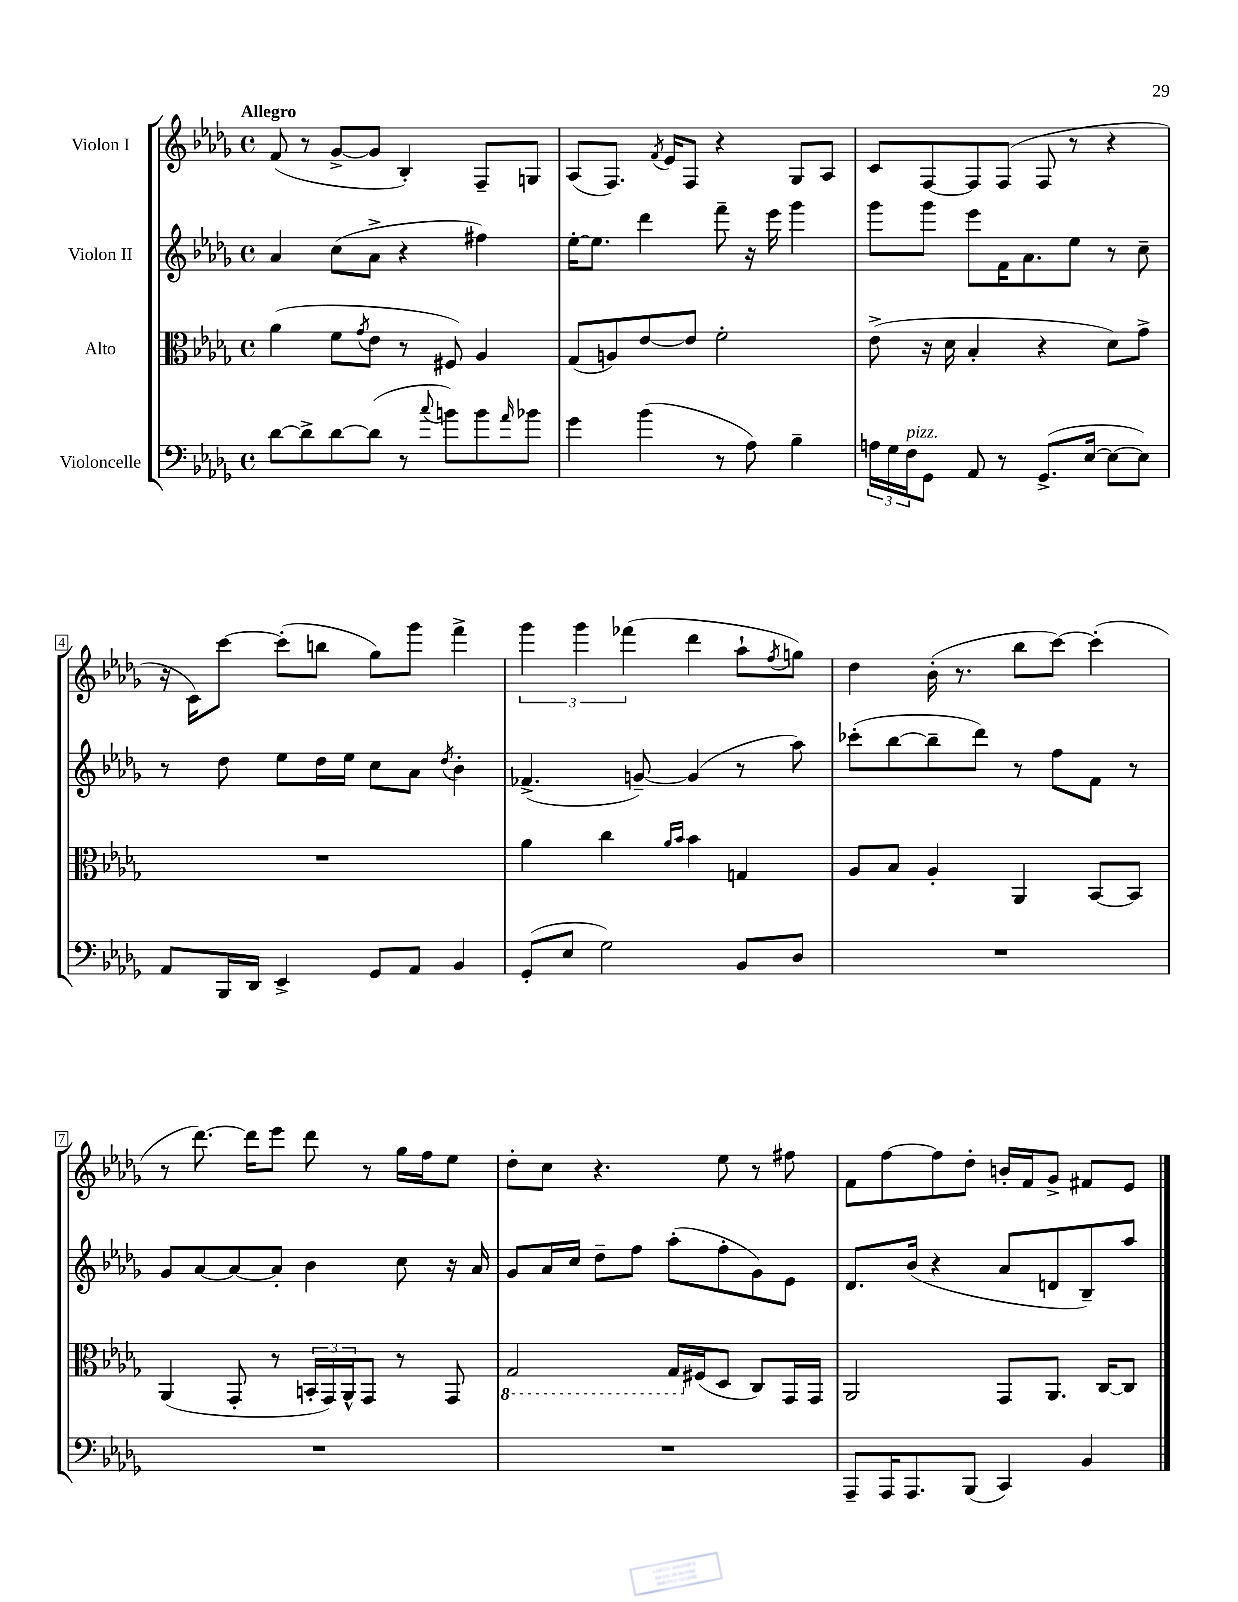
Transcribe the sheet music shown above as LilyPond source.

<<
\new StaffGroup <<
\new Staff = "s0" \with { instrumentName = "Violon I" } {
    \clef treble \key des \major \defaultTimeSignature \time 4/4 \tempo "Allegro"
    f'8( r8 ges'8~-> ges'8 bes4-.) f8-- g8 |
    aes8( f8.) \acciaccatura { f'8 } ees'16 f8 r4 ges8 aes8 |
    c'8 f8~ f8 f8( f8 r8 r4 |
    r16 c'16) c'''8~ c'''8-.( b''8 ges''8) ges'''8 f'''4-> |
    \tuplet 3/2 { ges'''4 ges'''4 fes'''4( } des'''4 aes''8-! \acciaccatura { f''8 } g''8) |
    des''4 bes'16-.( r8. bes''8 c'''8~) c'''4-.( |
    r8 des'''8.~) des'''16 ees'''8 des'''8 r8 ges''16 f''16 ees''8 |
    des''8-. c''8 r4. ees''8 r8 fis''8 |
    f'8 f''8~ f''8 des''8-. b'16-. f'16 ges'8-> fis'8 ees'8 \bar "|." |
}
\new Staff = "s1" \with { instrumentName = "Violon II" } {
    \clef treble \key des \major \defaultTimeSignature \time 4/4
    aes'4 c''8( aes'8-> r4 fis''4) |
    ees''16~-. ees''8. des'''4 f'''8-- r16 ees'''16 ges'''4 |
    ges'''8 ges'''8 ees'''8 f'16 aes'8. ees''8 r8 c''8-- |
    r8 des''8 ees''8 des''16 ees''16 c''8 aes'8 \acciaccatura { des''8 } bes'4-. |
    fes'4.->( g'8~--) g'4( r8 aes''8) |
    ces'''8-.( bes''8~ bes''8-- des'''8) r8 f''8 f'8 r8 |
    ges'8 aes'8~ aes'8~ aes'8-. bes'4 c''8 r16 aes'16 |
    ges'8 aes'16 c''16 des''8-- f''8 aes''8-.( f''8-. ges'8) ees'8 |
    des'8. bes'16( r4 aes'8 d'8 bes8--) aes''8 \bar "|." |
}
\new Staff = "s2" \with { instrumentName = "Alto" } {
    \clef alto \key des \major \defaultTimeSignature \time 4/4
    aes'4( f'8 \acciaccatura { ges'8 } ees'8 r8 fis8) aes4 |
    ges8( a8) ees'8~ ees'8 f'2-. |
    ees'8->( r16 des'16 bes4-. r4 des'8) ges'8-> |
    R1 |
    aes'4 c''4 \grace { aes'16 bes'16 } bes'4 g4 |
    aes8 bes8 aes4-. aes,4 bes,8~ bes,8 |
    aes,4( ges,8-. r8 \tuplet 3/2 { b,16-. ges,16) aes,16-^ } ges,8 r8 ges,8 |
    \ottava #-1 ges,2 ges,16 \ottava #0 fis16( des8 c8) ges,16 ges,16 |
    aes,2 ges,8 aes,8. c16~ c8 \bar "|." |
}
\new Staff = "s3" \with { instrumentName = "Violoncelle" } {
    \clef bass \key des \major \defaultTimeSignature \time 4/4
    des'8~ des'8-> des'8~ des'8( r8 \appoggiatura { c''8 } b'8) b'8 \grace { aes'16 } bes'8 |
    ges'4 bes'4( r8 aes8) bes4-- |
    \tuplet 3/2 { a16 ges16 f16^\markup { \italic "pizz." } } ges,8 aes,8 r8 ges,8.->( ees16~ ees8~ ees8) |
    aes,8 bes,,16 des,16 ees,4-> ges,8 aes,8 bes,4 |
    ges,8-.( ees8 ges2) bes,8 des8 |
    R1 |
    R1 |
    R1 |
    aes,,8-- aes,,16 aes,,8. bes,,8( c,4) bes,4 \bar "|." |
}
>>
>>
\layout { \context { \Score \override BarNumber.stencil = #(make-stencil-boxer 0.1 0.3 ly:text-interface::print) } }
